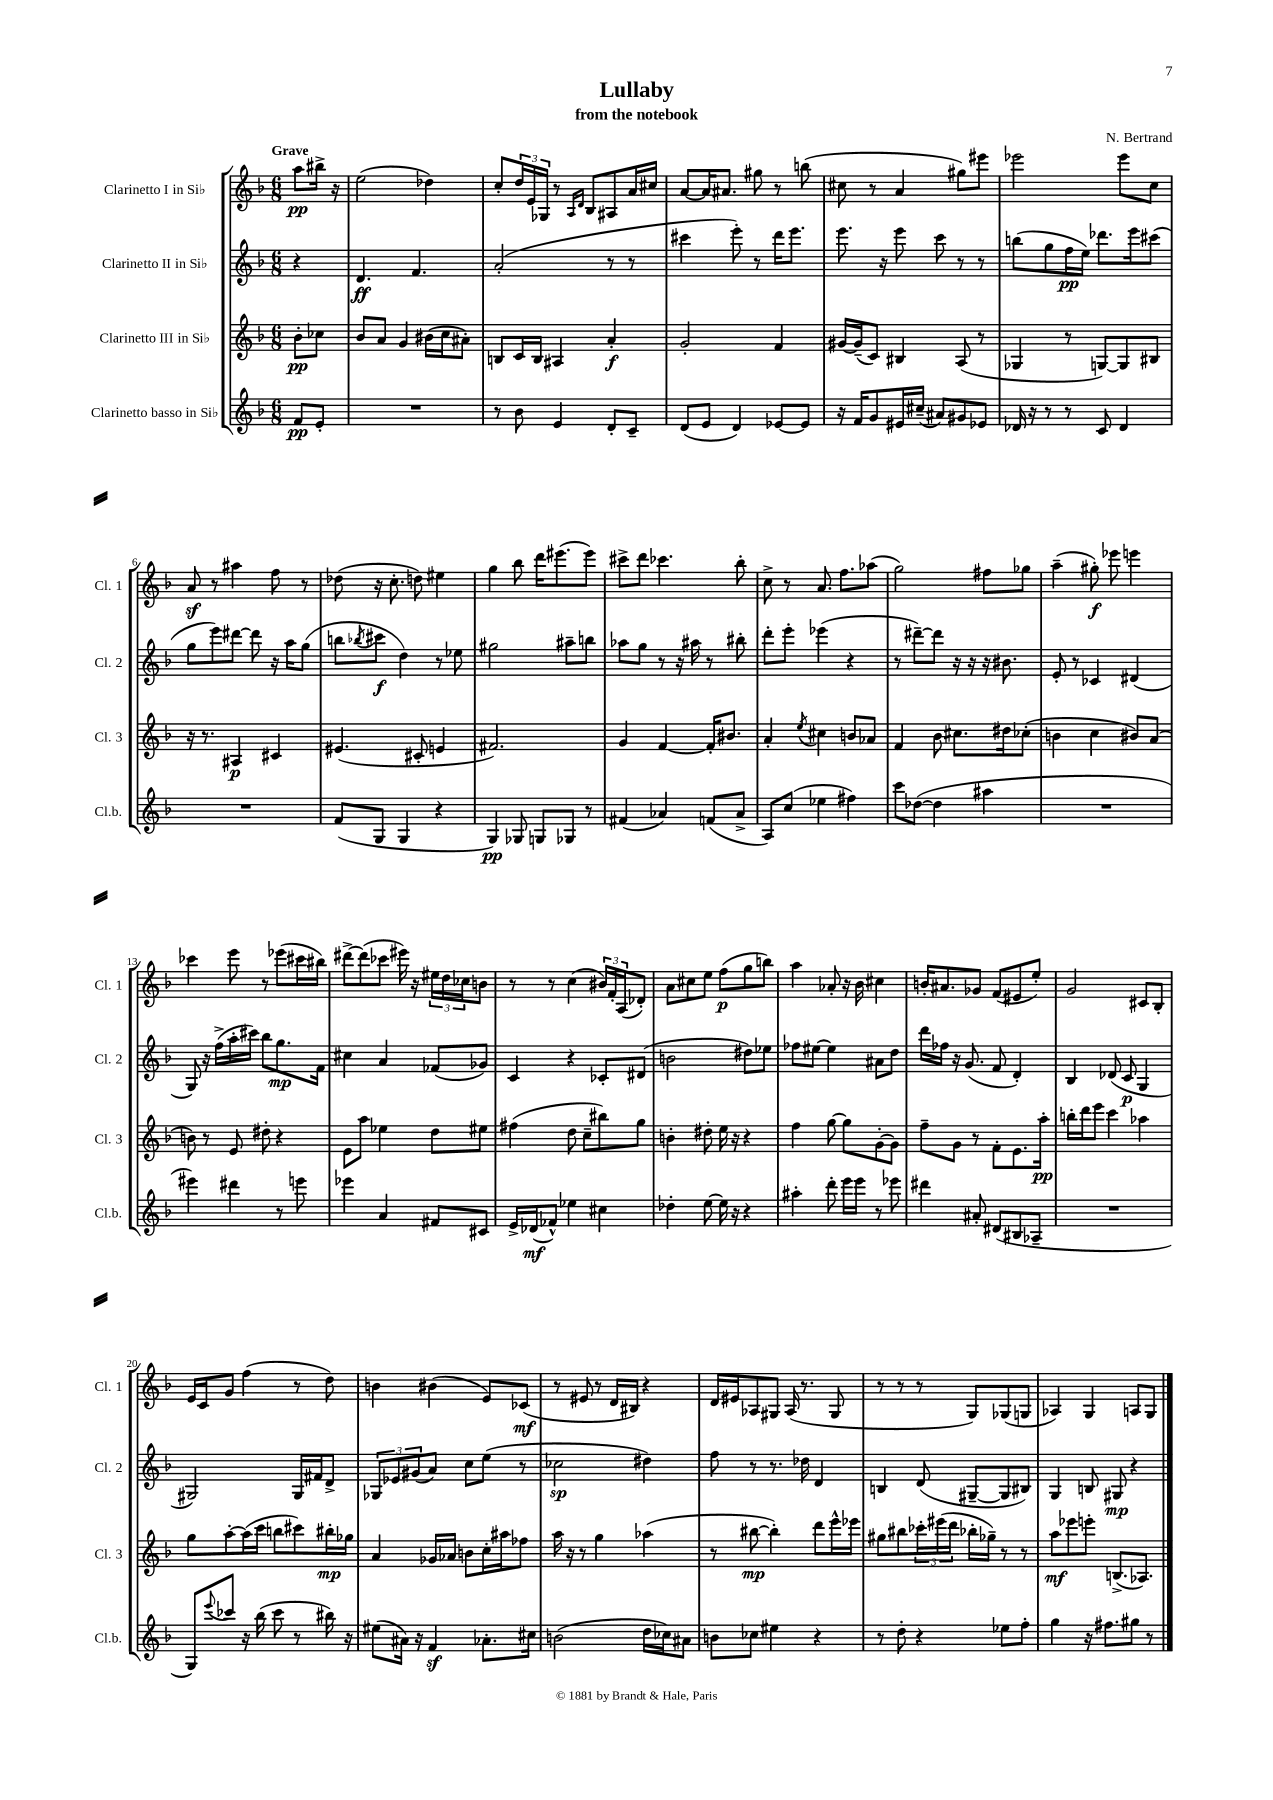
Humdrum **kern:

**kern	**kern	**kern	**kern
*staff4	*staff3	*staff2	*staff1
*clefG2	*clefG2	*clefG2	*clefG2
*k[b-]	*k[b-]	*k[b-]	*k[b-]
*M6/8	*M6/8	*M6/8	*M6/8
8f	8b-'	4r	8aa
8e'	8cc-	.	16bb#^
.	.	.	16r
=	=	=	=
2.r	8b-	4.d	(2ee
.	8a	.	.
.	4g	.	.
.	.	4.f	.
.	(16b#	.	4dd-)
.	16cc	.	.
.	8a#')	.	.
=	=	=	=
8r	8B	(2a'	8cc'
8b-	16c	.	24dd
.	.	.	24e
.	16B	.	.
.	.	.	24G-
4e	4A#	.	8r
.	.	.	16qqA
.	.	.	16qqd
.	.	.	8B-
8d'	4a'	8r	8A#
8c~	.	8r	16a
.	.	.	16cc#
=	=	=	=
(8d	2g'	4ccc#	[8a
8e	.	.	16a]
.	.	.	8.a#
4d)	.	8eee')	.
.	.	8r	8gg#
[8e-	4f	16ddd	8r
.	.	8.eee	.
8e-]	.	.	(8bb
=	=	=	=
16r	[16g#	8.eee	8cc#
16f	(16g#~]	.	.
8g	8c)	.	8r
.	.	16r	.
16e#	4B#	8eee	4a
(16cc#~	.	.	.
8a#)	.	8ccc	.
8g#	(8A	8r	8gg#)
8e-	8r	8r	8eee#
=	=	=	=
16d-	4G-	(8bb	2eee-
16r	.	.	.
8r	.	8gg	.
8r	8r	16ff	.
.	.	16ee)	.
8c	[8G)	8.ddd-	.
4d-	8G]	.	8eee-
.	.	16eee	.
.	8B#	(8ccc#	8cc
=	=	=	=
2.r	16r	8gg	8a
.	8.r	.	.
.	.	8eee)	8r
.	4A#	[8ddd#	4aa#
.	.	8ddd#]	.
.	4c#	16r	8ff
.	.	16aa	.
.	.	(8gg	8r
=	=	=	=
(8f	(4.e#	8bb	(8dd-
.	.	8qbb-	.
8G	.	8ccc#	16r
.	.	.	8.cc'
4G	.	4dd)	.
.	8c#'	.	8dd)
4r	4e	8r	4ee#
.	.	8ee-	.
=	=	=	=
4G)	2.f#)	2gg#	4gg
8G-	.	.	8bb-
8G	.	.	16ddd
.	.	.	(8.eee#
8G-	.	8aa#~	.
8r	.	8bb	8eee#)
=	=	=	=
(4f#	4g	8aa-	8ccc#^
.	.	8gg	8ddd
4a-)	[4f	8r	4.ccc-
.	.	16r	.
.	.	16aa#	.
(8f	16f']	8r	.
.	8.b#	.	.
8a-^	.	8bb#'	8bb-'
=	=	=	=
8A)	4a'	8ddd'	8cc^
(8cc	.	8eee'	8r
.	8qee	.	.
4ee-	4cc#	(4eee-	8.a
.	.	.	8.ff
4ff#)	8b	4r	.
.	8a-	.	(8aa-
=	=	=	=
8ccc	4f	8r	2gg)
([8dd-	.	[8ddd#~)	.
4dd-]	8b-	8ddd#]	.
.	8.cc#	16r	.
.	.	16r	.
4aa#	.	16r	8ff#
.	16dd#	8.b#	.
.	(8cc-'	.	8gg-
=	=	=	=
2.r	4b	8e'	(4aa~
.	.	8r	.
.	4cc	4c-	8gg#')
.	.	.	8eee-
.	8b#)	(4d#	4eee
.	(8a	.	.
=	=	=	=
4eee#)	8b)	8G)	4ccc-
.	8r	16r	.
.	.	(16ff^	.
4ddd#	8e	16aa'	8eee
.	.	16ccc#)	.
.	8dd#'	8bb-	8r
8r	4r	8.gg	(8eee-
8eee	.	.	16ccc#
.	.	16f	16bb#)
=	=	=	=
4eee-	8e	4cc#	[8ddd#^
.	8aa	.	(8ddd#]
4a	4ee-	4a	8ccc-
.	.	.	16eee#)
.	.	.	16r
8f#	8dd	(8f-	24ee#
.	.	.	24dd
.	.	.	24cc-
8c#	8ee#	8g-)	8b
=	=	=	=
16e^	(4ff#	4c	8r
(16d-	.	.	.
8f-^^)	.	.	8r
4ee-	8dd	4r	(4cc
.	8cc~	.	.
4cc#	8bb#)	8c-'	24b#)
.	.	.	24f'
.	.	.	(24A
.	8gg	(8d#	8d-')
=	=	=	=
4dd-'	4b'	2b	8a
.	.	.	8cc#
[8ee	8dd#'	.	8ee
16ee]	16ee	.	(8ff
16r	16r	.	.
4r	4r	8dd#)	8gg
.	.	8ee-	8bb)
=	=	=	=
4aa#'	4ff	8ff-	4aa
.	.	[8ee#	.
8ddd'	[8gg	4ee#]	8a-'
16eee	8gg]	.	16r
16eee	.	.	16b-
8r	[8g'	8a#	4cc#
8eee-	8g]	8dd	.
=	=	=	=
4ddd#	8ff~	16ddd	16b'
.	.	16ff-	8.a#
.	8g	16r	.
.	.	(8.g	.
8a#'	8r	.	8g-
(8d#	8f'	8f	(8f
8B#	8.e	4d')	8e#
8A-~	.	.	8ee')
.	16aa'	.	.
=	=	=	=
2.r	16bb'	4B-	2g
.	16ddd	.	.
.	8eee	.	.
.	4ccc	(8d-	.
.	.	8c	.
.	4aa-	4G	8c#
.	.	.	8B-'
=	=	=	=
8G)	8gg	2G#)	16e
.	.	.	16c
8qqeee	.	.	.
8ccc-	[8aa'	.	8g
16r	(16aa]	.	(4ff
(16bb-	16ccc	.	.
8ccc-	8bb	.	.
8r	8ccc#)	16G#	8r
.	.	16f#	.
16bb#)	16bb#'	8d^	8dd)
16r	16gg-	.	.
=	=	=	=
(8ee#	4a	12G-	4b
.	.	12e-	.
16a#)	.	.	.
.	.	(12g#	.
16r	.	.	.
4f	16g-	8a)	(4b#
.	16a-	.	.
.	8b	8cc	.
8.a-'	16cc'	(8ee	8e)
.	16aa#	.	.
.	8ff-	8r	(8c-
16cc#	.	.	.
=	=	=	=
(2b	16aa	2cc-	8r
.	16r	.	.
.	8r	.	8e#
.	4gg	.	8r
.	.	.	16d
.	.	.	16B#)
16dd	(4aa-	4dd#)	4r
16cc-)	.	.	.
8a#	.	.	.
=	=	=	=
8b	8r	8ff	16d
.	.	.	16e#
8cc-	[8bb#	8r	8A-
4ee#	4bb#'])	8.r	8G#
.	.	.	(16A-
.	.	16dd-	8.r
4r	8ddd	4d	.
.	16eee^^	.	8G#
.	16eee-	.	.
=	=	=	=
8r	8gg#	4B	8r
8dd'	8bb#	.	8r
4r	24ccc-'	(8d	8r
.	(24eee#	.	.
.	24ddd	.	.
.	16bb-'	[8G#~	8G)
.	16gg-~)	.	.
8ee-	8r	8G#]	(8G-
8ff'	8r	8B#)	8G
=	=	=	=
4gg	8aa	4G	4A-)
.	8eee-	.	.
16r	8eee'	8B	4G
8.ff#	.	.	.
.	(8.B^	8G#	.
8gg#	.	4r	8A
.	8.A-)	.	.
8r	.	.	8G
==	==	==	==
*-	*-	*-	*-
